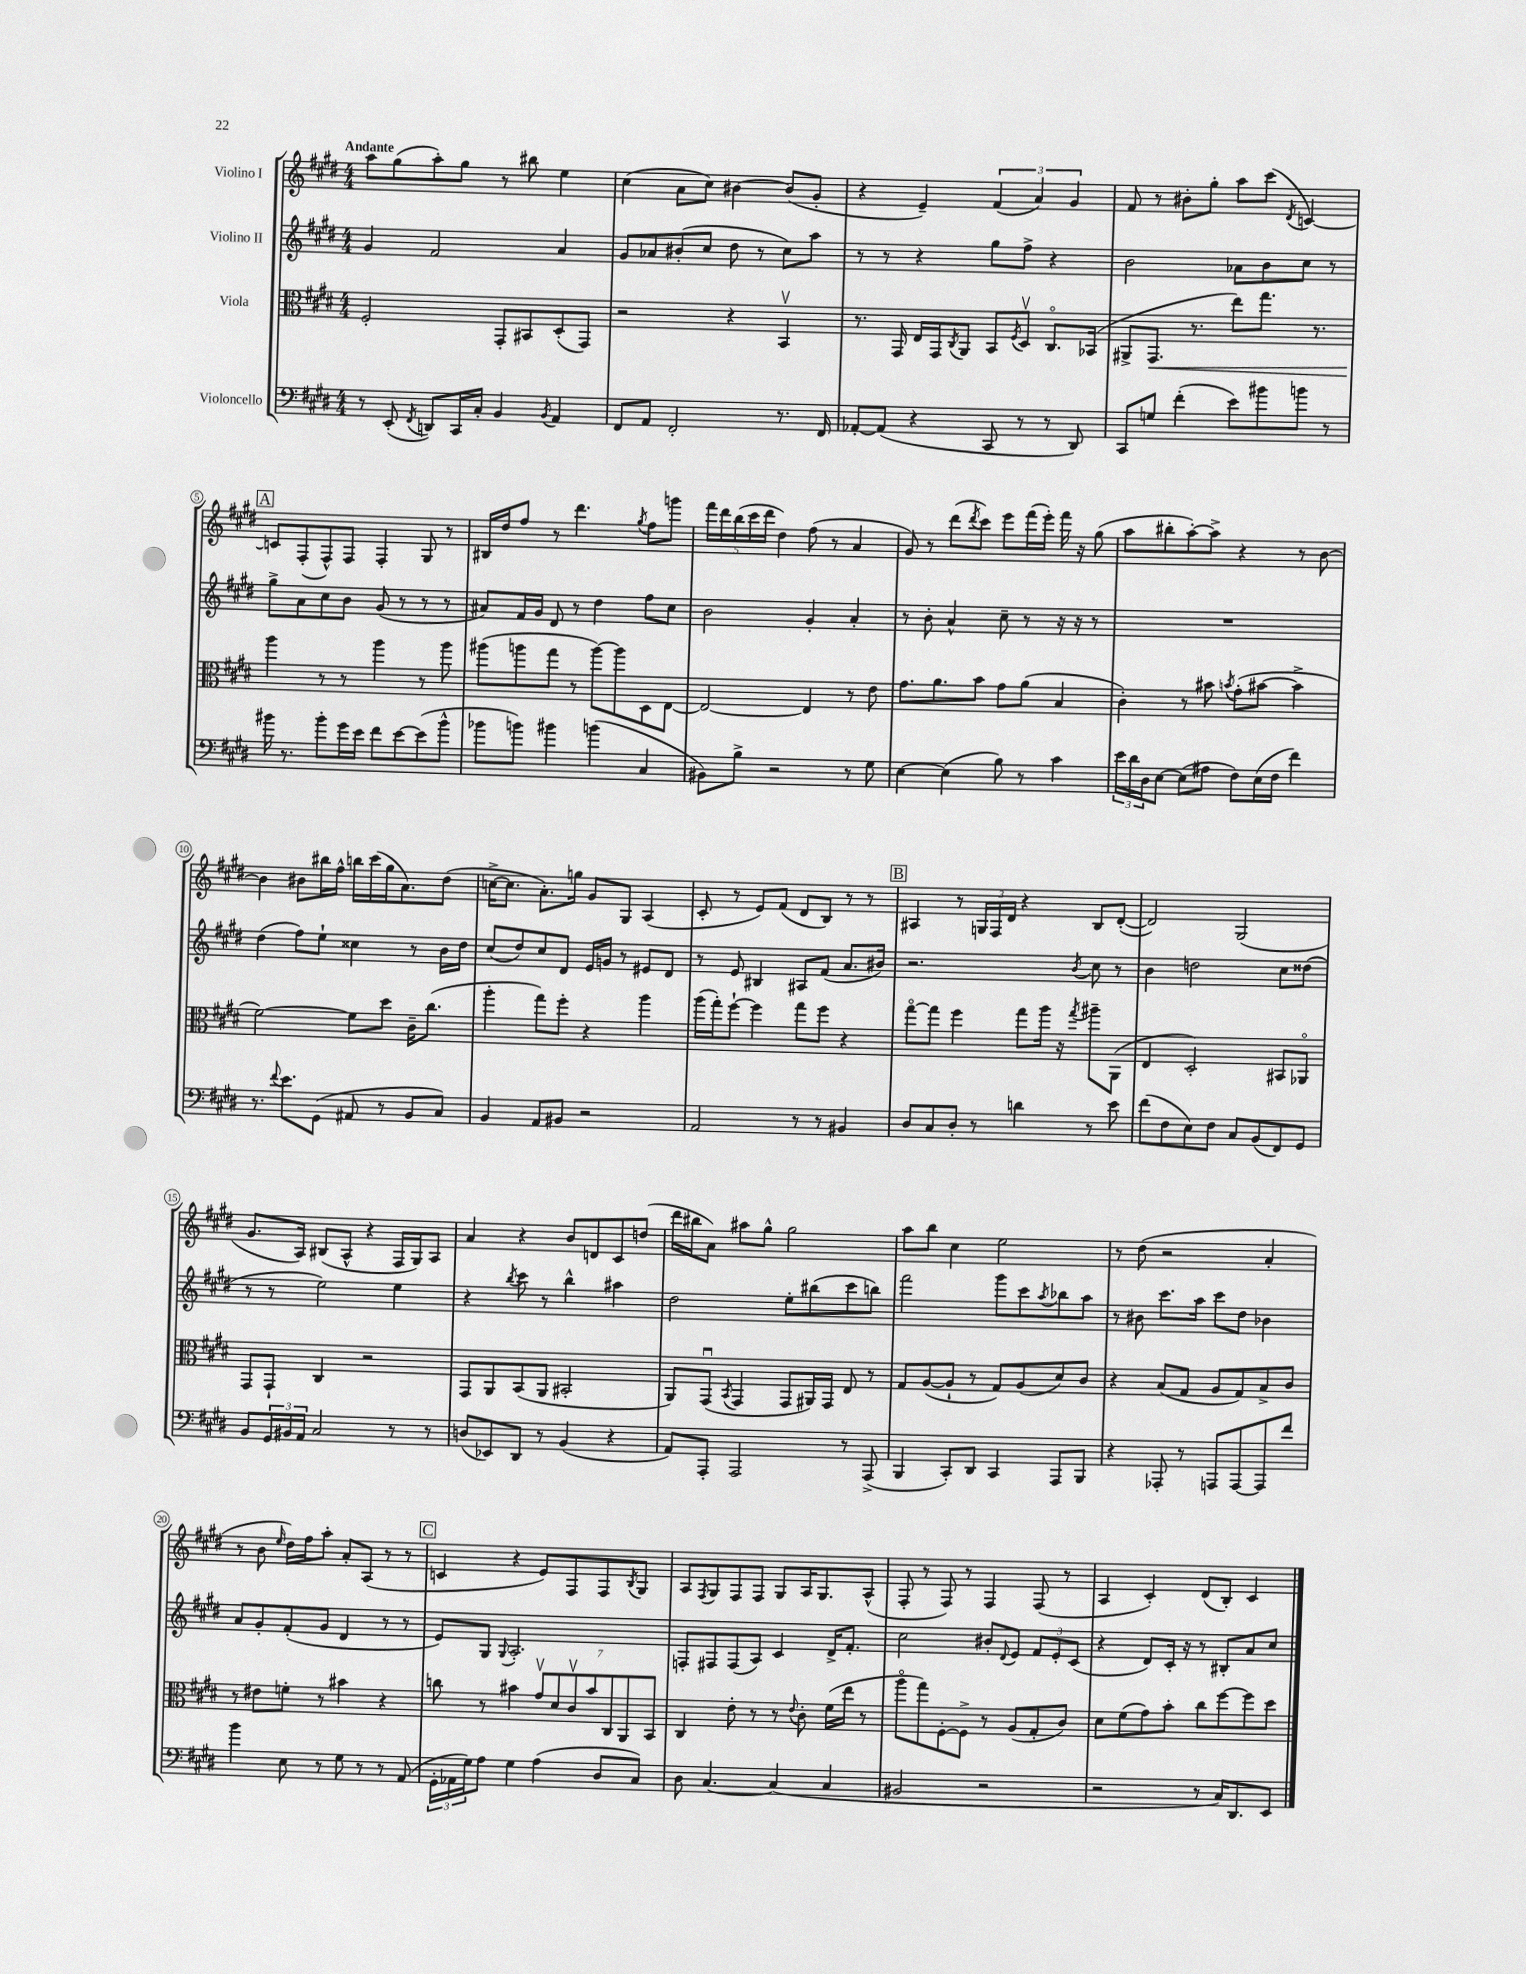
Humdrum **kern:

**kern	**kern	**dynam	**kern	**kern
*part4	*part3	*part3	*part2	*part1
*staff4	*staff3	*staff3	*staff2	*staff1
*I"Violoncello	*I"Viola	*	*I"Violino II	*I"Violino I
*clefF4	*clefC3	*	*clefG2	*clefG2
*k[f#c#g#d#]	*k[f#c#g#d#]	*	*k[f#c#g#d#]	*k[f#c#g#d#]
*M4/4	*M4/4	*	*M4/4	*M4/4
=1	=1	=1	=1	=1
!	!	!	!	!LO:TX:a:B:t=Andante
8r	2F#'/	.	4g#/	8aa\L
(8EE'/	.	.	.	(8gg#\
8qFF#/	.	.	.	.
8DDn/L)	.	.	2f#/	8aa'\)
16CC#/L	.	.	.	8gg#\J
16C#'/JJ	.	.	.	.
4BB/	8GG#'/L	.	.	8r
.	8BB#X/	.	.	8bb#X\
8qBB/	.	.	.	.
4AA/	(8D#'/	.	4a/	4ee\
.	8GG#/J)	.	.	.
=2	=2	=2	=2	=2
8FF#/L	2r	.	8g#/L	(4cc#\
8AA/J	.	.	8a-X/	.
2FF#'/	.	.	(8b#X'/	8a\L
.	.	.	8cc#/J	8cc#\J)
.	4r	.	8dd#\	[4b#X\
.	.	.	8r	.
8.r	4BBv/	.	8cc#\L)	(8b#/L]
.	.	.	8aa\J	8g#'/J
16FF#/	.	.	.	.
=3	=3	=3	=3	=3
[8AA-X'/L	8.r	.	8r	4r
(8AA-/J]	.	.	8r	.
.	16GG#/	.	.	.
4r	16E/LL	.	4r	4e~/)
.	16GG#/J	.	.	.
.	8qC#/	.	.	.
.	8AA/J	.	.	.
8CC#/	8BB/L	.	8gg#\L	(6f#/
.	8qF#/	.	.	.
8r	8D#v/J	.	8ff#^\J	.
.	.	.	.	6a/)
8r	8.C#/L	.	4r	.
.	.	.	.	6g#/
8DD#/)	.	.	.	.
.	(16BB-X/Jk	.	.	.
=4	=4	=4	=4	=4
8CC#/L	8AA#X^/L	.	2b\	8f#/
!	!	!LO:HP:b	!	!
8Gn/J	8.GG#/J	<	.	8r
(4f#'\	.	.	.	8b#X'\L
.	8.r	.	.	.
.	.	.	.	8gg#'\J
8e\L)	8ee\L)	.	8a-X\L	8aa\L
8b#X\	8.gg#\J	.	8b\	(8ccc#\J
.	.	.	.	8qd#/
8bn\J	.	.	8cc#\J	[4cn/)
.	8.r	.	.	.
8r	.	.	8r	.
!!LO:LB:g=z
!!LO:REH:place=s1:t=A
=5	=5	=5	=5	=5
16b#X\	4aa\	.	8gg#^\L	8cn/L]
8.r	.	.	.	.
.	.	.	8a\	(8F#'/
8b#'\L	8r	[	8cc#\	8F#^^/)
16g#\L	8r	.	8b\J	8F#/J
16e\JJ	.	.	.	.
8f#\L	4aa\	.	(8g#/	4F#'/
[8e\	.	.	8r	.
(8e\]	8r	.	8r	8G#/
8b#^^\J	8aa\	.	8r	8r
=6	=6	=6	=6	=6
8b-X\L	(8aa#X\L	.	8a#X/L)	16B#X/LL
.	.	.	.	16dd#/J
8bn\J)	8aan\	.	16f#/L	8ff#/J
.	.	.	16g#/JJ	.
4b#X\	8gg#\J	.	8d#/	8r
.	8r	.	8r	4.ddd#\
(4bn\	[8aa\L)	.	4dd#\	.
.	8aa\]	.	.	.
.	.	.	.	8qgg#/
4C#/	8D#\	.	8ff#\L	8ff#\L
.	[8E\J	.	8cc#\J	8gggn\J
=7	=7	=7	=7	=7
8BB#X\L)	2E/_	.	2b\	20fff#\LL
.	.	.	.	20ddd#\
.	.	.	.	(20bb\
8B^\J	.	.	.	.
.	.	.	.	20ccc#\
.	.	.	.	20ddd#\JJ
2r	.	.	.	4dd#\)
.	4E/]	.	4g#'/	(8ff#\
.	.	.	.	8r
8r	8r	.	4a'/	4a/
8G#\	8e\	.	.	.
=8	=8	=8	=8	=8
[4E\	8.g#\L	.	8r	8g#/)
.	.	.	8b'\	8r
.	8.a\	.	.	.
(4E\]	.	.	4a^^/	(8ddd#\L
.	.	.	.	8qddd#/
.	8b\J	.	.	8ccc#\J)
8B\)	8g#\L	.	8cc#~\	8eee\L
8r	(8a\J	.	8r	(16fff#\L
.	.	.	.	16eee'\JJ)
4c#\	4B/	.	16r	16fff#\
.	.	.	16r	16r
.	.	.	8r	(8gg#\
=9	=9	=9	=9	=9
24e\LL	4c#'\)	.	1r	8aa\L
24d#\	.	.	.	.
24D#\J	.	.	.	.
[8E\J	.	.	.	8bb#X'\
(8E\L]	8r	.	.	[8aa'\)
8A#X\J	8b#X\	.	.	8aa^\J]
.	8qbn/	.	.	.
8F#\L)	(8g#'\L	.	.	4r
(16E\L	[8b#X\J	.	.	.
16F#\JJ	.	.	.	.
4f#\)	4b#^\]	.	.	8r
.	.	.	.	[8b\
!!LO:LB:g=z
=10	=10	=10	=10	=10
8.r	[2f#\)	.	(4dd#\	4b\]
8qqf#/	.	.	.	.
8.e\L	.	.	.	.
.	.	.	8ff#\L)	8b#X\L
(8GG#\J	.	.	8ee`\J	16bb#X\L
.	.	.	.	16ff#^^\JJ
8AA#X/	8f#\L]	.	4cc##X\	16bbn\LL
.	.	.	.	(16ccc#\
8r	8dd#\J	.	.	16gg#\J
.	.	.	.	8.a\)
8BB/L	16c#~\KL	.	8r	.
.	(8.cc#\J	.	.	.
8C#/J)	.	.	16b\LL	(8dd#\J
.	.	.	16dd#\JJ	.
=11	=11	=11	=11	=11
4BB/	4aa'\	.	(8cc#/L	[16ccn^\KL
.	.	.	.	8.cc\J]
.	.	.	8dd#/)	.
8AA/L	8gg#\L)	.	8cc#/	8.a'\L)
8BB#X/J	8ff#'\J	.	8d#/J	.
.	.	.	.	16ggn\Jk
2r	4r	.	16e/LL	8g#/L
.	.	.	16gn/JJ	.
.	.	.	8r	8G#/J
.	4aa\	.	8e#X/L	(4A/
.	.	.	8d#/J	.
=12	=12	=12	=12	=12
2AA/	(16aa\LL	.	8r	8c#'/
.	16gg#'\J)	.	.	.
.	[8ff#`\J	.	8e/	8r
.	4ff#\]	.	4B#X/	8e/L)
.	.	.	.	(8f#/J
8r	8gg#\L	.	8A#X/L	8d#/L
8r	8ff#\J	.	(8f#/J	8B/J)
4BB#X/	4r	.	8.a/L	8r
.	.	.	.	8r
.	.	.	16b#X/Jk)	.
!!LO:REH:place=s1:t=B
=13	=13	=13	=13	=13
8D#/L	[8gg#\L	.	2.r	4A#X/
8C#/	8gg#\J]	.	.	.
8D#'/J	4ff#\	.	.	8r
8r	.	.	.	24Gn/LL
.	.	.	.	24F#/
.	.	.	.	24d#/JJ
4dn\	8gg#\L	.	.	4r
.	16aa\Jk	.	.	.
.	16r	.	.	.
.	8qgg#/	.	8qb/	.
8r	8aa#X~\L	.	8cc#\	8B/L
8e\	(8AA\J	.	8r	([8d#'/J
=14	=14	=14	=14	=14
(8f#\L	4E/	.	4b\	2d#/])
8F#\	.	.	.	.
8E\)	2D#'/)	.	2ddn\	.
8F#\J	.	.	.	.
8C#/L	.	.	.	(2G#/
(8BB/	.	.	.	.
8FF#/)	8BB#X/L	.	8cc#\L	.
8GG#/J	8AA-X/J	.	(8dd##X\J	.
!!LO:LB:g=z
=15	=15	=15	=15	=15
8BB/L	8GG#/L	.	8r	8.g#/L
24GG#/L	8GG#`/J	.	8r	.
24BB#X/	.	.	.	.
.	.	.	.	16A/Jk)
24AA/JJ	.	.	.	.
2C#/	4C#/	.	2ee\)	(8B#X/L
.	.	.	.	8A^^/J
.	2r	.	.	4r
8r	.	.	4ee\	16F#/LL
.	.	.	.	16G#/J)
8r	.	.	.	8A/J
=16	=16	=16	=16	=16
(8Dn/L	8GG#/L	.	4r	4a/
8EE-X/)	8AA/	.	.	.
.	.	.	8qbb/	.
8DD#/J	(8BB/	.	8ccc#\	4r
8r	8AA/J	.	8r	.
(4BB/	2BB#X'/	.	4bb^^\	8b/L
.	.	.	.	8dn/
4r	.	.	4aa#X\	8c#/
.	.	.	.	(8ddn/J
=17	=17	=17	=17	=17
8AA/L)	8AA/L)	.	2dd#\	16ddd#\LL
.	.	.	.	16bb#X\J
8AAA'/J	(8GG#u/J	.	.	8a\J)
.	8qBB/	.	.	.
2AAA/	4GG#/	.	.	8aa#X\L
.	.	.	.	8gg#^^\J
.	8GG#/L	.	8ee'\L	2gg#\
.	16AA#X/L)	.	(8bb#X\	.
.	16GG#/JJ	.	.	.
8r	8E/	.	8ccc#\	.
(8AAA^/	8r	.	8bbn\J)	.
=18	=18	=18	=18	=18
4BBB/	8G#/L	.	2fff#\	8aa\L
.	([8A/	.	.	8bb\J
8CC#'/L)	8A`/J]	.	.	4cc#\
8DD#/J	8r	.	.	.
4CC#/	8G#/L)	.	8ggg#\L	2ee\
.	(8A/	.	8ccc#\	.
.	.	.	8qaa/	.
8AAA/L	8d#/)	.	8bb-X\	.
8BBB/J	8c#/J	.	8aa\J	.
=19	=19	=19	=19	=19
4r	4r	.	8r	8r
.	.	.	8b#X\	(8dd#\
8AAA-X'/	(8B/L	.	8.ccc#\L	2r
8r	8G#/J	.	.	.
.	.	.	16aa\Jk	.
8AAAn/L	8A/L	.	8ccc#\L	.
[8AAA/	8G#/)	.	8dd#\J	.
8AAA/]	8B^/	.	4b-X\	4a'/
8f#/J	8c#/J	.	.	.
!!LO:LB:g=z
=20	=20	=20	=20	=20
4b\	8r	.	8a/L	8r
.	8e#X\L	.	8g#'/	8b\
.	.	.	.	16qqee/
8E\	8fn'\J	.	(8f#'/	16dd#\LL)
.	.	.	.	16ff#\J
8r	8r	.	8g#/J	8aa'\J
8G#\	4b#X\	.	4d#/	8a'/L
8r	.	.	.	(8A/J
8r	4r	.	8r	8r
(8AA/	.	.	8r	8r
!!LO:REH:place=s1:t=C
=21	=21	=21	=21	=21
24GG#'\LL	8ccn\	.	8e/L)	4cn/
24AA-X\	.	.	.	.
24G#\J)	.	.	.	.
8A\J	8r	.	8G#/J	.
.	.	.	8qqG#/	.
4G#\	4b#X\	.	2.A'/	4r
(4A\	14g#v/L	.	.	8e/L)
.	14d#/	.	.	.
.	.	.	.	8F#/
.	14c#v/	.	.	.
.	14b#/	.	.	.
8D#/L	.	.	.	8F#/
.	14C#/	.	.	.
.	14AA/	.	.	.
.	.	.	.	8qB/
8C#/J)	.	.	.	8G#/J
.	14BB/J	.	.	.
=22	=22	=22	=22	=22
8D#\	4C#/	.	8Fn'/L	8A/L
.	.	.	.	8qF#/
[4.C#/	.	.	8F#X/	8G#/
.	8e'\	.	(8F#/	8F#/
.	8r	.	8A/J)	8F#/J
(4C#/]	8r	.	4c#/	8G#/L
.	8qqe/	.	.	.
.	8c#'\	.	.	16A/K
.	.	.	.	8.G#/
4C#/	(16f#\LL	.	16d#^/KL	.
.	16ee\JJ	.	8.f#'/J	.
.	8r	.	.	(8A^^/J
=23	=23	=23	=23	=23
2BB#X/	8aa\L	.	2cc#\	8F#'/
.	8gg#\)	.	.	8r
.	[8F#'\	.	.	8F#/)
.	8F#^\J]	.	.	8r
2r	8r	.	8b#X'/L	4F#/
.	.	.	8qqd#/	.
.	(8A/L	.	8e/J	.
.	8G#'/	.	12f#/L	(8F#/
.	.	.	12e'/	.
.	8c#/J)	.	.	8r
.	.	.	(12c#/J	.
=24	=24	=24	=24	=24
2r	8d#\L	.	4r	4A/
.	(8f#\	.	.	.
.	8g#\)	.	8d#/L)	4c#'/)
.	8b'\J	.	16c#'/Jk	.
.	.	.	16r	.
8r	8cc#\L	.	8r	(8d#/L
16C#/KL)	[8ff#\	.	8B#X'/L	8B'/J)
8.DD#/	.	.	.	.
.	8ff#\]	.	8a/	4c#/
8EE/J	8dd#\J	.	8cc#/J	.
==	==	==	==	==
*-	*-	*-	*-	*-
